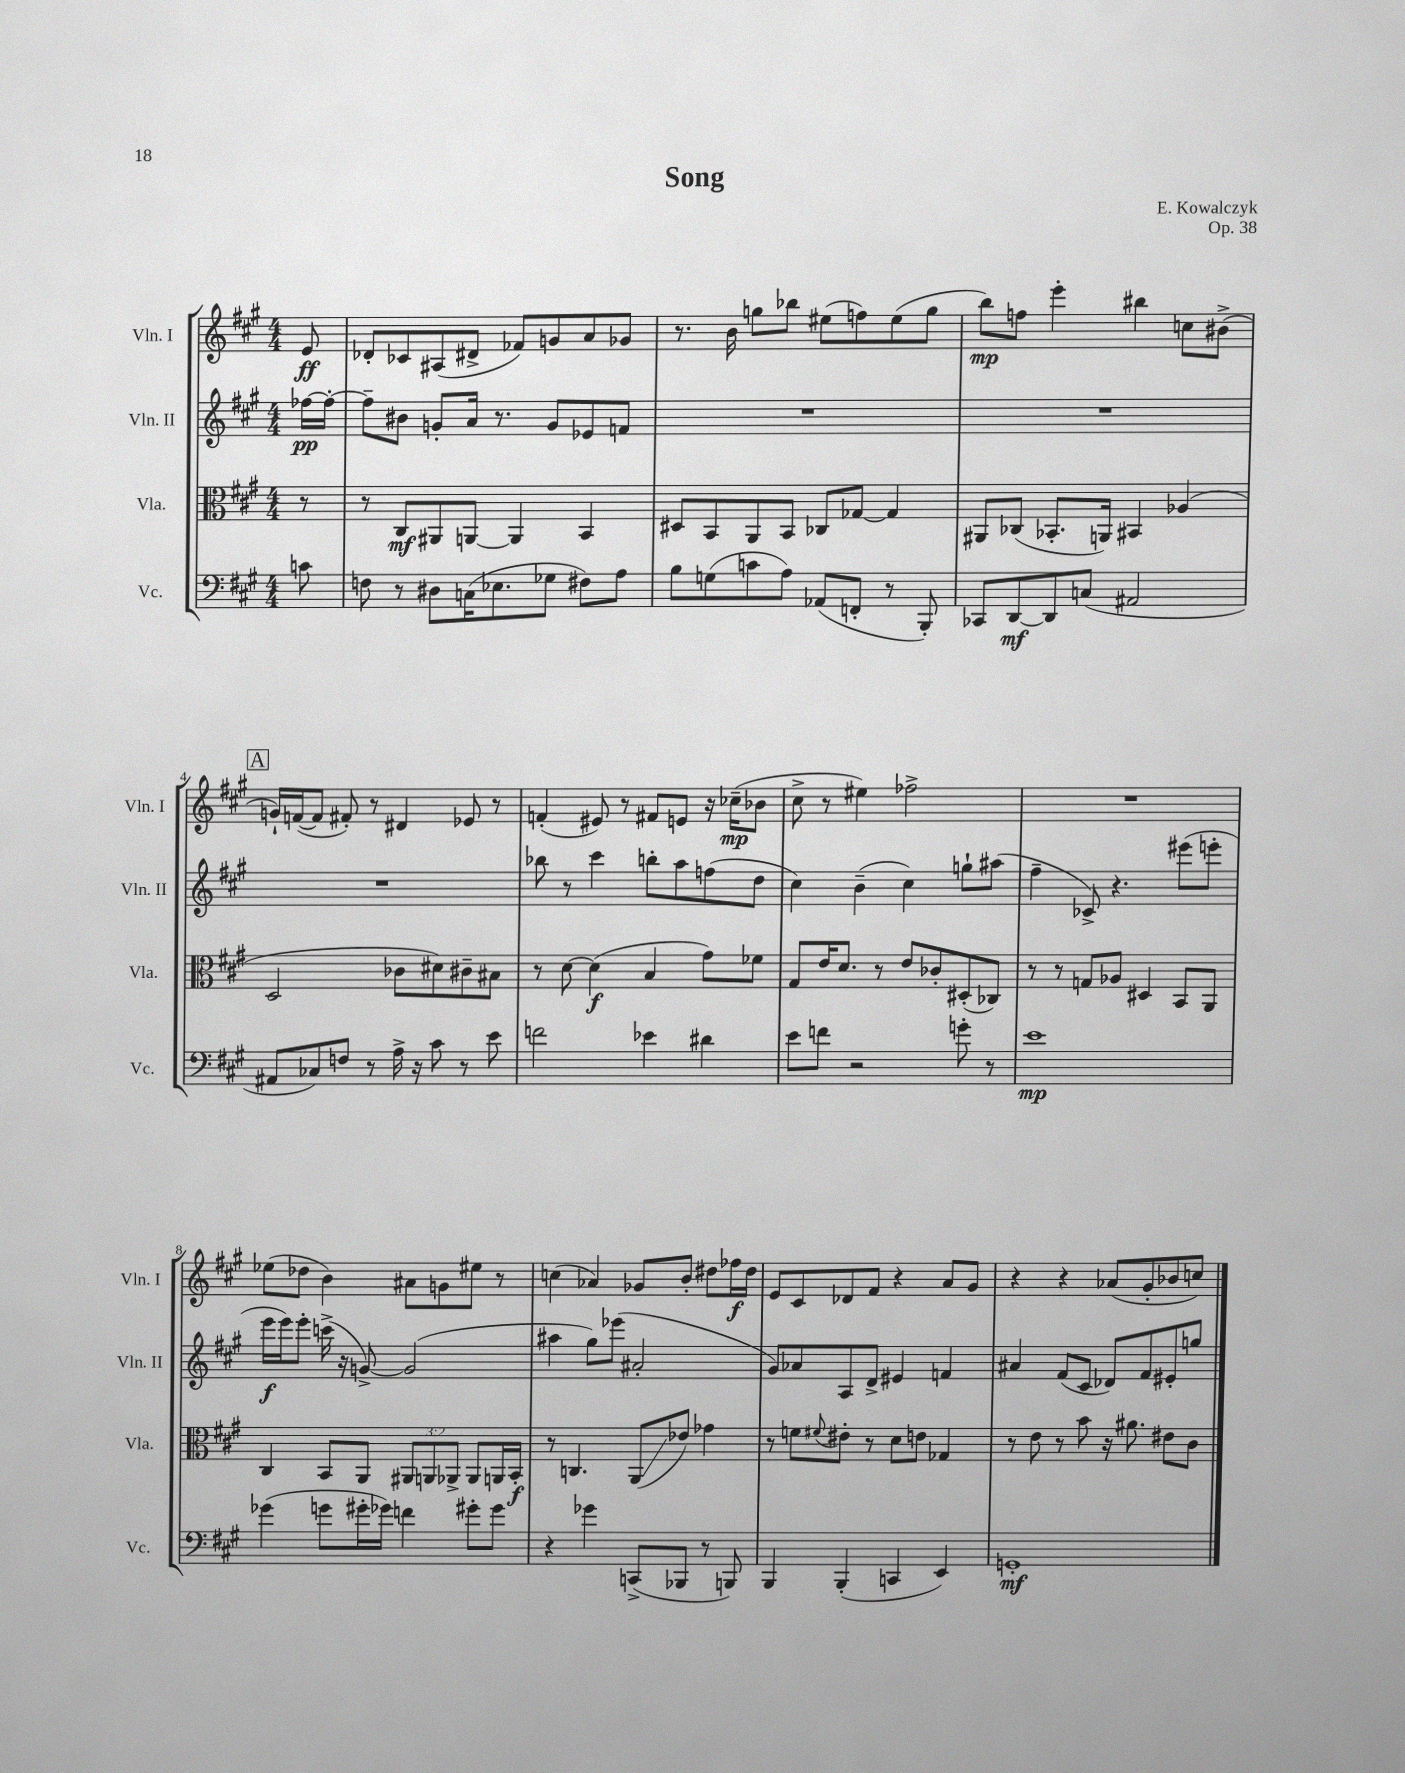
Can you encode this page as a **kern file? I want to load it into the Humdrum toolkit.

**kern	**kern	**kern	**kern
*staff4	*staff3	*staff2	*staff1
*clefF4	*clefC3	*clefG2	*clefG2
*k[f#c#g#]	*k[f#c#g#]	*k[f#c#g#]	*k[f#c#g#]
*M4/4	*M4/4	*M4/4	*M4/4
8c\	8r	[16ff-\LL	8e/
.	.	16ff-'\_JJ	.
=	=	=	=
8F\	8r	8ff-~\]L	8d-'/L
8r	8C#/L	8b#\J	8c-/
8D#\L	8AA#/	8g'/L	(8A#/
(16C\K	[8AA/J	16a/Jk	8d#^/J
8.E-\	.	8.r	.
.	4AA/]	.	8f-/L)
8G-\J	.	8g/L	8g/
8F#\L)	4BB/	8e-/	8a/
8A\J	.	8f/J	8g-/J
=	=	=	=
8B\L	8D#/L	1r	8.r
(8G\	8BB/	.	.
.	.	.	16b\
8c\	8AA/	.	8gg\L
8A\J)	8BB/J	.	8bb-\J
(8AA-/L	8C-/L	.	(8ee#\L
8FF'/J	[8G-/J	.	8ff\)
8r	4G-/]	.	(8ee#\
8BBB'/)	.	.	8gg\J
=	=	=	=
8CC-/L	8AA#/L	1r	8bb\L)
[8DD/	(8C-/J	.	8ff\J
8DD/]	8.BB-'/L	.	4eee'\
(8C/J	.	.	.
.	16AA/Jk)	.	.
2AA#/	4BB#/	.	4bb#\
.	(4A-/	.	8cc\L
.	.	.	(8b#^\J
=	=	=	=
8AA#/L	2D/	1r	16g`/LL)
.	.	.	([16f/J
8C-/)	.	.	8f/]J
8F/J	.	.	8f#'/)
8r	.	.	8r
16A^\	8c-\L	.	4d#/
16r	.	.	.
8c#\	8d#\)	.	.
8r	8c#~\	.	8e-/
8e\	8B#\J	.	8r
=	=	=	=
2f\	8r	8bb-\	(4f'/
.	[8d\	8r	.
.	(4d\]	4ccc#\	8e#/)
.	.	.	8r
4e-\	4B/	8bb'\L	8f#/L
.	.	8aa\	8e/J
4d#\	8g#\L)	(8ff\	16r
.	.	.	(16cc-~\LK
.	8f-\J	8dd\J	8b-\J
=	=	=	=
8e\L	8G#/L	4cc#\)	8cc#^\
8f\J	16e/K	.	8r
.	8.d/J	.	.
2r	.	(4b~\	4ee#\)
.	8r	.	.
.	8e/L	4cc#\)	2ff-^\
.	8c-'/	.	.
8g'\	(8D#'/	8gg`\L	.
8r	8C-/J)	(8aa#\J	.
=	=	=	=
1e	8r	4ff#~\	1r
.	8r	.	.
.	8G/L	8c-^/)	.
.	8A-/J	4.r	.
.	4D#/	.	.
.	8BB/L	(8eee#\L	.
.	8AA/J	8eee'\J	.
=	=	=	=
(4g-\	4C#/	16eee\LL	(8ee-\L
.	.	16eee\J)	.
.	.	8eee'\J	8dd-\J
8g\L	8BB/L	(16ccc^\	4b\)
.	.	16r	.
16g#'\L	8AA/J	[8g^/)	.
16g-\JJ)	.	.	.
4f\	12AA#/L	(2g/]	8a#\L
.	12AA/	.	.
.	.	.	8g\
.	12AA-^/J	.	.
8g#'\L	8AA-/L	.	8ee#\J
8g#\J	16AA/L	.	8r
.	16BB'/JJ	.	.
=	=	=	=
4r	8r	4aa#\	(4cc\
.	4.C/	.	.
4g-\	.	8gg#\L)	4a-/)
.	.	(8eee-\J	.
(8CC^/L	(8AA/L	2a#'/	8g-/L
8BBB-/J	8e-/J)	.	8b'/J
8r	4g-\	.	8dd#\L
8BBB/)	.	.	16ff-\L
.	.	.	16dd#\JJ
=	=	=	=
4BBB/	8r	8g#/L)	8e/L
.	8f\L	8a-/	8c#/
.	8qqf#/	.	.
(4BBB'/	8e#'\J	8A/	8d-/
.	8r	8d^/J	8f#/J
4CC/	8d\L	4e#/	4r
.	8e\J	.	.
4EE/)	4G-/	4f/	8a/L
.	.	.	8g#/J
=	=	=	=
1GG'	8r	4a#/	4r
.	8e\	.	.
.	8r	(8f#/L	4r
.	8b\	8c#/J	.
.	16r	8d-/L)	(8a-/L
.	8.a#\	.	.
.	.	8f#/	8g#'/
.	8e#\L	8e#'/	8b-/
.	8c#\J	8gg/J	8cc/J)
==	==	==	==
*-	*-	*-	*-
